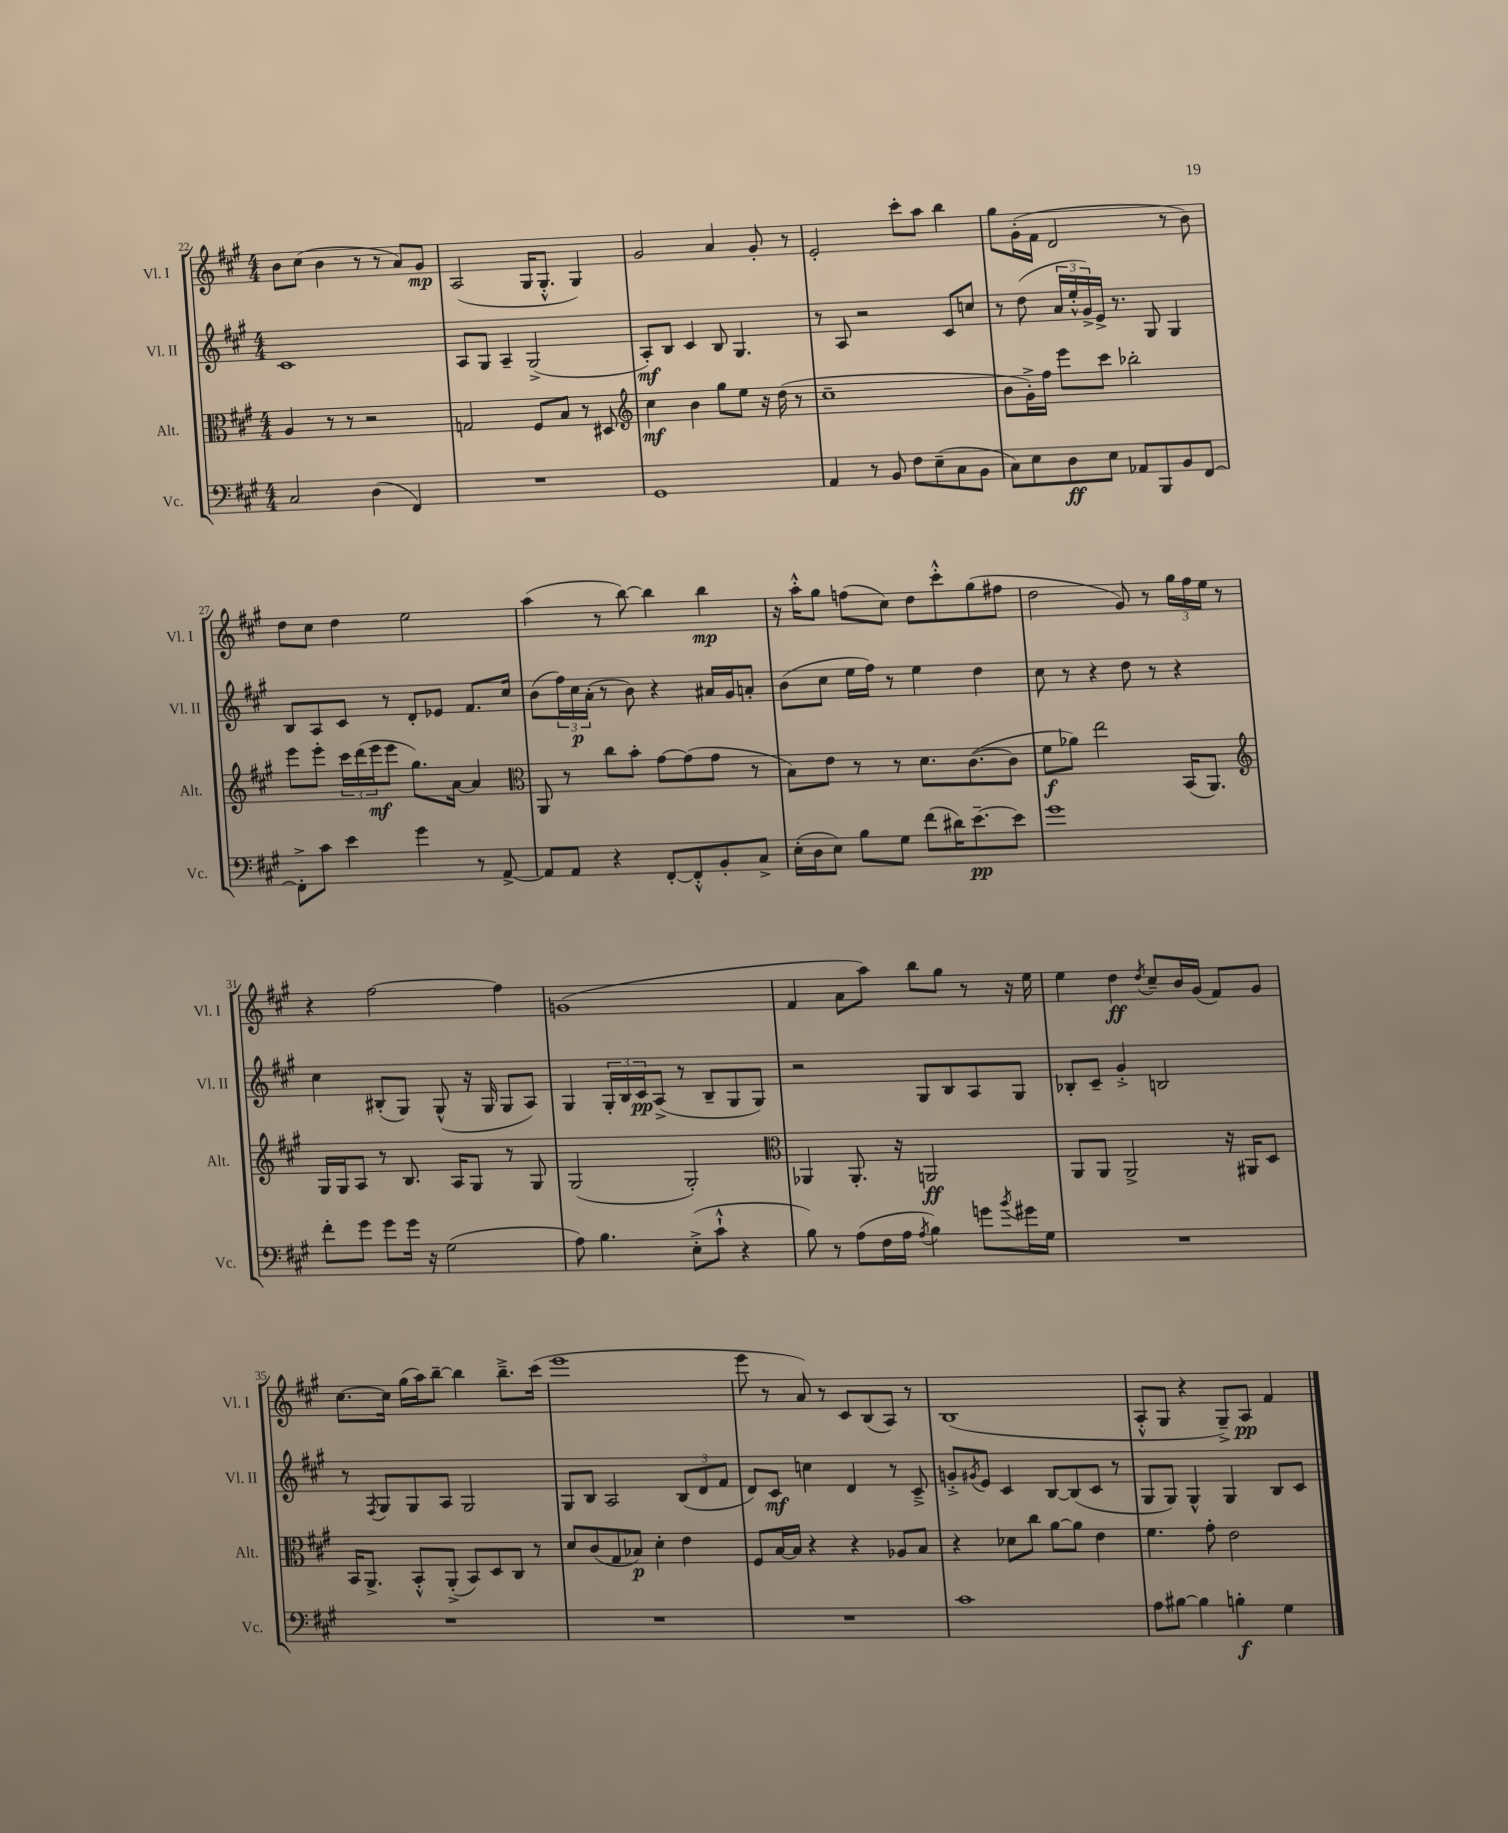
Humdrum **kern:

**kern	**dynam	**kern	**dynam	**kern	**dynam	**kern	**dynam
*part4	*part4	*part3	*part3	*part2	*part2	*part1	*part1
*staff4	*staff4	*staff3	*staff3	*staff2	*staff2	*staff1	*staff1
*I"Vc.	*	*I"Alt.	*	*I"Vl. II	*	*I"Vl. I	*
*I'Vc.	*	*I'Alt.	*	*I'Vl. II	*	*I'Vl. I	*
*clefF4	*	*clefC3	*	*clefG2	*	*clefG2	*
*k[f#c#g#]	*	*k[f#c#g#]	*	*k[f#c#g#]	*	*k[f#c#g#]	*
*M4/4	*	*M4/4	*	*M4/4	*	*M4/4	*
=22	=22	=22	=22	=22	=22	=22	=22
2C#/	.	4A/	.	1c#	.	8b\L	.
.	.	.	.	.	.	(8cc#\J	.
.	.	8r	.	.	.	4b\	.
.	.	8r	.	.	.	.	.
(4D\	.	2r	.	.	.	8r	.
.	.	.	.	.	.	8r	.
4FF#/)	.	.	.	.	.	8a/L)	.
.	.	.	.	.	.	8g#/J	mp
=23	=23	=23	=23	=23	=23	=23	=23
1r	.	2Gn/	.	8A/L	.	(2A/	.
.	.	.	.	8G#/J	.	.	.
.	.	.	.	4A~/	.	.	.
.	.	8F#/L	.	(2G#^/	.	16G#/KL	.
.	.	.	.	.	.	8.G#'^^/J	.
.	.	8B/J	.	.	.	.	.
.	.	8r	.	.	.	4G#/)	.
.	.	8D#X/	.	.	.	.	.
=24	=24	=24	=24	=24	=24	=24	=24
*	*	*clefG2	*	*	*	*	*
1GG#	.	4cc#\	mf	8A'/L)	mf	2g#/	.
.	.	.	.	8B/J	.	.	.
.	.	4b\	.	4c#/	.	.	.
.	.	8gg#\L	.	8B/	.	4a/	.
.	.	8ee\J	.	4.G#/	.	.	.
.	.	16r	.	.	.	8g#'/	.
.	.	(16dd\	.	.	.	.	.
.	.	8r	.	.	.	8r	.
=25	=25	=25	=25	=25	=25	=25	=25
4AA/	.	1cc#~	.	8r	.	2e'/	.
.	.	.	.	8A/	.	.	.
8r	.	.	.	2r	.	.	.
8BB/	.	.	.	.	.	.	.
8F#\L	.	.	.	.	.	8ccc#'\L	.
(8E~\	.	.	.	.	.	8aa\J	.
8C#\	.	.	.	8c#/L	.	4bb\	.
8BB\J	.	.	.	8ccn/J	.	.	.
=26	=26	=26	=26	=26	=26	=26	=26
8C#\L)	.	8b\L	.	8r	.	8gg#\L	.
8E\	.	16g#'^\L)	.	(8dd\	.	(16g#'\L	.
.	.	16ff#\JJ	.	.	.	16f#\JJ	.
8D\	ff	8eee\L	.	24a/LL	.	2d/	.
.	.	.	.	24ee'^^/	.	.	.
.	.	.	.	24g#^/)	.	.	.
8E\J	.	8ccc#\J	.	16e^/JJ	.	.	.
.	.	.	.	8.r	.	.	.
8AA-X/L	.	2bb-X'\	.	.	.	.	.
8BBB/	.	.	.	8G#/	.	.	.
8BB/	.	.	.	4G#/	.	8r	.
[8FF#/J	.	.	.	.	.	8b\)	.
!!LO:LB:g=z
=27	=27	=27	=27	=27	=27	=27	=27
8FF#'^\L]	.	8eee\L	.	8B/L	.	8dd\L	.
8c#\J	.	8eee'\J	.	8A/	.	8cc#\J	.
4e\	.	24ccc#\LL	.	8c#/J	.	4dd\	.
.	.	(24ddd\	.	.	.	.	.
.	.	24eee\J	mf	.	.	.	.
.	.	8eee\J	.	8r	.	.	.
4g#\	.	8.gg#\L)	.	8d'/L	.	2ee\	.
.	.	.	.	8e-X/J	.	.	.
.	.	[16a\Jk	.	.	.	.	.
8r	.	4a/]	.	8.f#/L	.	.	.
[8AA^/	.	.	.	.	.	.	.
.	.	.	.	16cc#/Jk	.	.	.
=28	=28	=28	=28	=28	=28	=28	=28
*	*	*clefC3	*	*	*	*	*
8AA/L]	.	8AA/	.	(8b\L	.	(4aa\	.
8AA/J	.	8r	.	24ff#\L)	.	.	.
.	.	.	.	24cc#\	p	.	.
.	.	.	.	(24a'\JJ	.	.	.
4r	.	8cc#\L	.	8r	.	8r	.
.	.	8b'\J	.	8b\)	.	[8bb\)	.
[8FF#'/L	.	[8g#\L	.	4r	.	4bb\]	.
8FF#'^^/]	.	(8g#\]	.	.	.	.	.
8BB'/	.	8g#\J	.	16a#X/LL	.	4bb\	mp
.	.	.	.	16g#/J	.	.	.
8C#^/J	.	8r	.	8an'/J	.	.	.
=29	=29	=29	=29	=29	=29	=29	=29
(16E'\LL	.	8B\L)	.	(8b\L	.	16r	.
16D\J	.	.	.	.	.	16aa'^^\KL	.
8E\J)	.	8e\J	.	8cc#\J	.	8gg#\J	.
8B\L	.	8r	.	16ee\LL	.	(8ffn\L	.
.	.	.	.	16ff#\JJ)	.	.	.
8G#\J	.	8r	.	8r	.	8cc#\J)	.
(8f#\L	.	8.d\L	.	4ee\	.	8dd\L	.
16d#X\K)	.	.	.	.	.	8ccc#'^^\	.
[8.e~\	pp	([8.c#\	.	.	.	.	.
.	.	.	.	4dd\	.	(8gg#\	.
8e\J]	.	8c#\J]	.	.	.	8ff#X\J	.
=30	=30	=30	=30	=30	=30	=30	=30
1g#	.	8f#\L	f	8cc#\	.	2dd\	.
.	.	8a-X\J)	.	8r	.	.	.
.	.	2ee\	.	4r	.	.	.
.	.	.	.	8dd\	.	8g#/)	.
.	.	.	.	8r	.	8r	.
.	.	(16BB/KL	.	4r	.	24gg#\LL	.
.	.	.	.	.	.	24ff#\	.
.	.	8.AA/J)	.	.	.	.	.
.	.	.	.	.	.	24ee\JJ	.
.	.	.	.	.	.	8r	.
!!LO:LB:g=z
=31	=31	=31	=31	=31	=31	=31	=31
*	*	*clefG2	*	*	*	*	*
8f#'\L	.	16G#/LL	.	4cc#\	.	4r	.
.	.	16G#/J	.	.	.	.	.
8g#\J	.	8A/J	.	.	.	.	.
8g#\L	.	8r	.	(8B#X'/L	.	[2ff#\	.
16g#\Jk	.	8.B/	.	8G#/J)	.	.	.
16r	.	.	.	.	.	.	.
(2G#\	.	.	.	(8G#^^/	.	.	.
.	.	16A/KL	.	.	.	.	.
.	.	8G#/J	.	16r	.	.	.
.	.	.	.	16G#/	.	.	.
.	.	8r	.	8G#/L	.	4ff#\]	.
.	.	8G#/	.	8A/J)	.	.	.
=32	=32	=32	=32	=32	=32	=32	=32
8A\)	.	(2G#/	.	4G#/	.	(1gn	.
4.B\	.	.	.	.	.	.	.
.	.	.	.	24G#'/LL	.	.	.
.	.	.	.	24B/	.	.	.
.	.	.	.	24c#/J	pp	.	.
.	.	.	.	(8A^/J	.	.	.
(8E'^\L	.	2G#'/)	.	8r	.	.	.
8c#`^^\J	.	.	.	8B~/L	.	.	.
4r	.	.	.	8G#/	.	.	.
.	.	.	.	8G#/J)	.	.	.
=33	=33	=33	=33	=33	=33	=33	=33
*	*	*clefC3	*	*	*	*	*
8B\)	.	4AA-X/	.	2r	.	4f#/	.
8r	.	.	.	.	.	.	.
(8A\L	.	8.AA-'/	.	.	.	8a\L	.
16F#\L	.	.	.	.	.	8aa\J)	.
16A\JJ	.	16r	.	.	.	.	.
8qA/	.	.	.	.	.	.	.
4B\)	.	2AAn/	ff	8G#/L	.	8bb\L	.
.	.	.	.	8B/	.	8gg#\J	.
8gn\L	.	.	.	8A/	.	8r	.
8qb/	.	.	.	.	.	.	.
16g#X\L	.	.	.	8G#/J	.	16r	.
16G#\JJ	.	.	.	.	.	16ee\	.
=34	=34	=34	=34	=34	=34	=34	=34
1r	.	8AA/L	.	8B-X'/L	.	4ee\	.
.	.	8AA/J	.	8c#~/J	.	.	.
.	.	2AA^/	.	4g#'^/	.	4dd\	ff
.	.	.	.	.	.	8qdd/	.
.	.	.	.	2Bn/	.	8cc#~/L	.
.	.	.	.	.	.	16b/L	.
.	.	.	.	.	.	(16g#/JJ	.
.	.	16r	.	.	.	8f#/L)	.
.	.	16AA#X/KL	.	.	.	.	.
.	.	8D/J	.	.	.	8g#/J	.
!!LO:LB:g=z
=35	=35	=35	=35	=35	=35	=35	=35
1r	.	16BB/KL	.	8r	.	[8.cc#\L	.
.	.	8.AA^/J	.	.	.	.	.
.	.	.	.	8qF#/	.	.	.
.	.	.	.	8G#/L	.	.	.
.	.	.	.	.	.	16cc#\Jk]	.
.	.	8BB'^^/L	.	8G#/	.	(16gg#\LL	.
.	.	.	.	.	.	16aa\J)	.
.	.	(8AA'^/J	.	8A/J	.	[8bb~\J	.
.	.	8BB/L)	.	2G#/	.	4bb\]	.
.	.	8D/	.	.	.	.	.
.	.	8C#/J	.	.	.	8.bb~^\L	.
.	.	8r	.	.	.	.	.
.	.	.	.	.	.	(16ccc#\Jk	.
=36	=36	=36	=36	=36	=36	=36	=36
1r	.	8d/L	.	8G#/L	.	1eee	.
.	.	(8c#/	.	8B/J	.	.	.
.	.	8G#/	.	2A/	.	.	.
.	.	8B-X/J)	p	.	.	.	.
.	.	4d'\	.	.	.	.	.
.	.	4e\	.	(12B/L	.	.	.
.	.	.	.	12d/	.	.	.
.	.	.	.	12f#/J	.	.	.
=37	=37	=37	=37	=37	=37	=37	=37
1r	.	8F#/L	.	8d/L)	.	8eee\	.
.	.	[16B/L	.	8c#/J	mf	8r	.
.	.	16B/JJ]	.	.	.	.	.
.	.	4r	.	4ccn\	.	8a/)	.
.	.	.	.	.	.	8r	.
.	.	4r	.	4d/	.	8c#/L	.
.	.	.	.	.	.	(8B/	.
.	.	8A-X/L	.	8r	.	8A/J)	.
.	.	8B/J	.	8c#~^/	.	8r	.
=38	=38	=38	=38	=38	=38	=38	=38
1c#	.	4r	.	8gn'^/L	.	(1B	.
.	.	.	.	8qg#X/	.	.	.
.	.	.	.	8e/J	.	.	.
.	.	8d-X\L	.	4c#/	.	.	.
.	.	8cc#\J	.	.	.	.	.
.	.	[8a\L	.	[8B/L	.	.	.
.	.	8a\J]	.	(8B/]	.	.	.
.	.	4e\	.	8c#/J	.	.	.
.	.	.	.	8r	.	.	.
=39	=39	=39	=39	=39	=39	=39	=39
8A\L	.	4.f#\	.	8G#/L	.	8A'^^/L	.
[8B#X\J	.	.	.	8G#/J)	.	8G#/J	.
4B#\]	.	.	.	4G#^^/	.	4r	.
.	.	8g#'\	.	.	.	.	.
4Bn'\	f	2e\	.	4G#/	.	8G#~^/L)	.
.	.	.	.	.	.	8A/J	pp
4G#\	.	.	.	8B/L	.	4f#/	.
.	.	.	.	8c#/J	.	.	.
==	==	==	==	==	==	==	==
*-	*-	*-	*-	*-	*-	*-	*-
